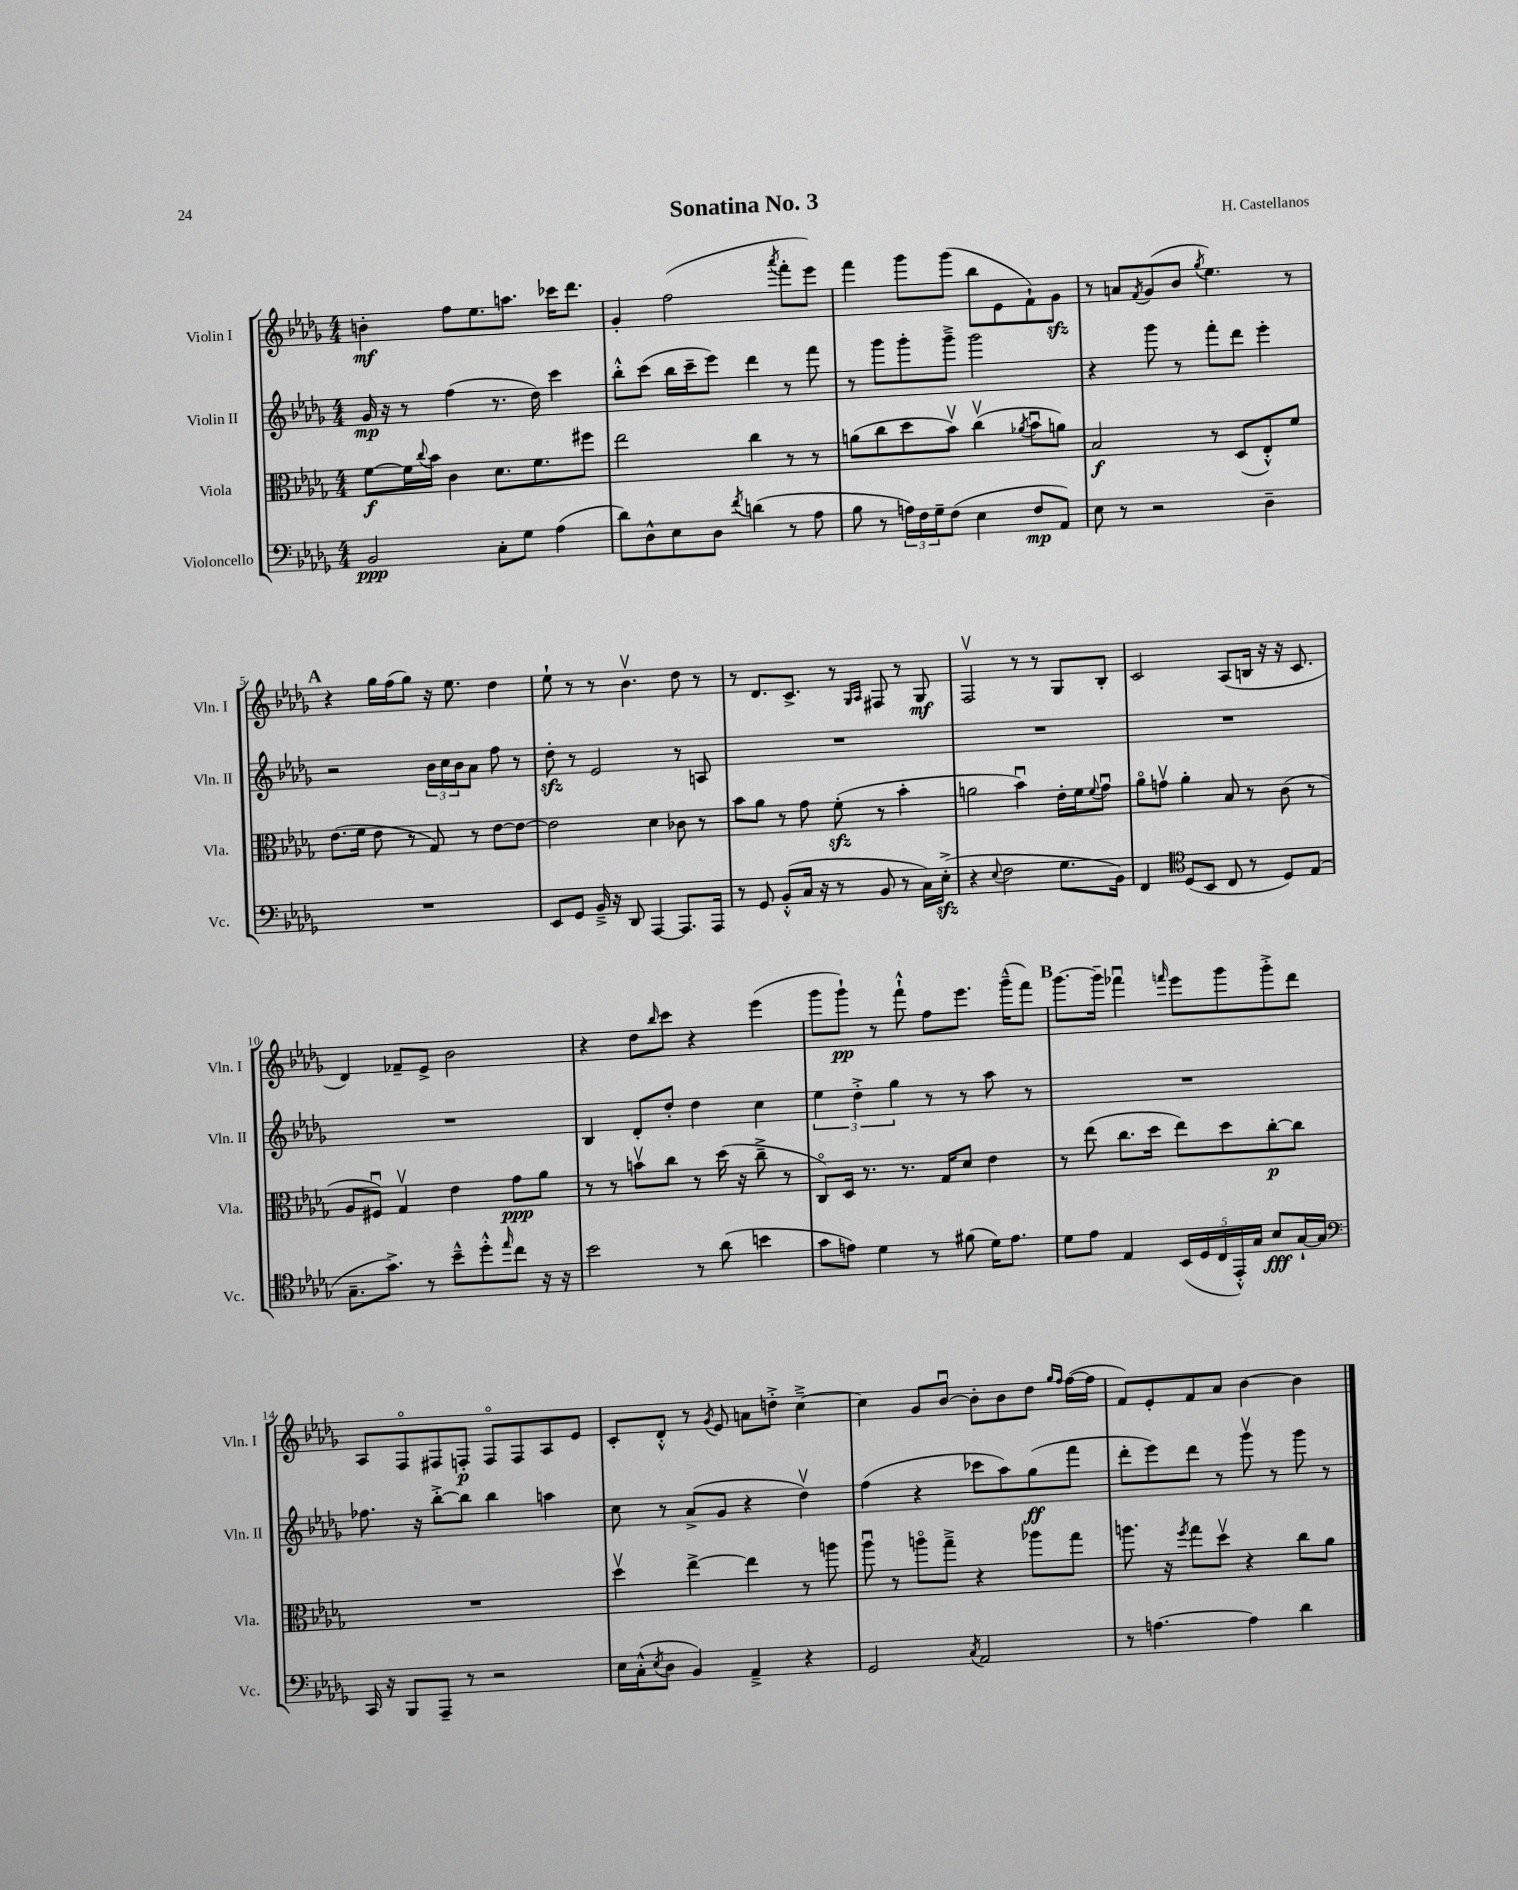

**kern	**dynam	**kern	**dynam	**kern	**dynam	**kern	**dynam
*part4	*part4	*part3	*part3	*part2	*part2	*part1	*part1
*staff4	*staff4	*staff3	*staff3	*staff2	*staff2	*staff1	*staff1
*I"Violoncello	*	*I"Viola	*	*I"Violin II	*	*I"Violin I	*
*I'Vc.	*	*I'Vla.	*	*I'Vln. II	*	*I'Vln. I	*
*clefF4	*	*clefC3	*	*clefG2	*	*clefG2	*
*k[b-e-a-d-g-]	*	*k[b-e-a-d-g-]	*	*k[b-e-a-d-g-]	*	*k[b-e-a-d-g-]	*
*M4/4	*	*M4/4	*	*M4/4	*	*M4/4	*
=1	=1	=1	=1	=1	=1	=1	=1
2BB-/	ppp	[8f\L	f	16g-/	mp	4bn'\	mf
.	.	.	.	16r	.	.	.
.	.	16f\L]	.	8r	.	.	.
.	.	8qqcc/	.	.	.	.	.
.	.	16b-\JJ	.	.	.	.	.
.	.	4c\	.	(4ff\	.	8ff\L	.
.	.	.	.	.	.	8.ee-\	.
8C'\L	.	8.d-\L	.	8.r	.	.	.
.	.	.	.	.	.	8.aan\J	.
8G-\J	.	.	.	.	.	.	.
.	.	8.f\	.	16dd-\)	.	.	.
(4A-\	.	.	.	4ccc\	.	16ccc-X\KL	.
.	.	.	.	.	.	8.ddd-\J	.
.	.	8ff#X\J	.	.	.	.	.
=2	=2	=2	=2	=2	=2	=2	=2
8d-\L)	.	2ee-\	.	8bb-'^^\L	.	4g-'/	.
8D-^^\	.	.	.	(8ccc\J	.	.	.
8E-\	.	.	.	16bb-\LL	.	(2ff\	.
.	.	.	.	16ccc~\J	.	.	.
8D-\J	.	.	.	8eee-\J)	.	.	.
8qf/	.	.	.	.	.	.	.
(4dn\	.	4cc\	.	4ddd-\	.	.	.
.	.	.	.	.	.	8qaaa-/	.
8r	.	8r	.	8r	.	8fff'\L	.
8A-\	.	8r	.	8fff\	.	8eee-\J)	.
=3	=3	=3	=3	=3	=3	=3	=3
8B-\	.	(8an\L	.	8r	.	4fff\	.
8r	.	8cc\	.	8ggg-\L	.	.	.
24An\LL)	.	8dd-\	.	8ggg-'\	.	8ggg-\L	.
24F\	.	.	.	.	.	.	.
24G-~\J	.	.	.	.	.	.	.
(8F\J	.	8b-v\J)	.	8ggg-~^\J	.	(8ggg-\J	.
4E-\	.	(4ccv\	.	2ggg-\	.	8bb-\L	.
.	.	.	.	.	.	8e-\	.
.	.	8qa-X/	.	.	.	.	.
8F/L	mp	8b-u\L	.	.	.	8f`\)	.
8AA-/J)	.	8an\J)	.	.	.	8g-zz\J	.
=4	=4	=4	=4	=4	=4	=4	=4
8E-\	.	2B-/	f	4r	.	8r	.
8r	.	.	.	.	.	8an/L	.
.	.	.	.	.	.	8qf/	.
2r	.	.	.	8ggg-\	.	(8g-/	.
.	.	.	.	8r	.	8b-/J	.
.	.	.	.	.	.	8qgg-/	.
.	.	8r	.	8fff'\L	.	4.ee-\)	.
.	.	(8D-/L	.	8ddd-\J	.	.	.
4D-~\	.	8E-'^^/)	.	4eee-'\	.	.	.
.	.	8f/J	.	.	.	8r	.
!!LO:LB:g=z
!!LO:REH:place=s1:t=A
=5	=5	=5	=5	=5	=5	=5	=5
1r	.	(8.e-\L	.	2r	.	4r	.
.	.	16f\Jk	.	.	.	.	.
.	.	8e-\	.	.	.	16gg-\LL	.
.	.	.	.	.	.	(16ff\J	.
.	.	8r	.	.	.	8gg-\J)	.
.	.	8G-/)	.	24b-\LL	.	16r	.
.	.	.	.	24cc\	.	.	.
.	.	.	.	.	.	8.ee-\	.
.	.	.	.	24b-\J	.	.	.
.	.	8r	.	8a-\J	.	.	.
.	.	[8e-\L	.	8ff\	.	4dd-\	.
.	.	8e-\J_	.	8r	.	.	.
=6	=6	=6	=6	=6	=6	=6	=6
8EE-/L	.	2e-\]	.	8dd-zz'\	.	8ee-`\	.
8GG-/J	.	.	.	8r	.	8r	.
16BB-~^/	.	.	.	2e-/	.	8r	.
16r	.	.	.	.	.	.	.
8DD-/	.	.	.	.	.	4.b-v\	.
[4AAA-/	.	4d-\	.	.	.	.	.
8.AAA-/L]	.	8c-X\	.	8r	.	8dd-\	.
.	.	8r	.	8An/	.	8r	.
16AAA-/Jk	.	.	.	.	.	.	.
=7	=7	=7	=7	=7	=7	=7	=7
8r	.	8b-\L	.	1r	.	8r	.
8GG-/	.	8a-\J	.	.	.	8.d-/L	.
(8BB-'^^/L	.	8r	.	.	.	.	.
.	.	.	.	.	.	8.c^/J	.
16C/Jk	.	8g-\	.	.	.	.	.
16r	.	.	.	.	.	.	.
8r	.	(8fzz'\	.	.	.	8r	.
.	.	.	.	.	.	16qqG-/LL	.
.	.	.	.	.	.	16qqA-/JJ	.
8BB-/	.	8r	.	.	.	8F#X/	.
8r	.	4b-'\	.	.	.	8r	.
16C\LL)	.	.	.	.	.	8G-/	mf
(16E-zz'^\JJ	.	.	.	.	.	.	.
=8	=8	=8	=8	=8	=8	=8	=8
4r	.	2an\	.	1r	.	2Fv/	.
8qqE-/	.	.	.	.	.	.	.
2F\	.	.	.	.	.	.	.
.	.	4b-u\)	.	.	.	8r	.
.	.	.	.	.	.	8r	.
8.G-\L	.	16e-'\LL	.	.	.	8G-/L	.
.	.	16f\J	.	.	.	.	.
.	.	8qqf/	.	.	.	.	.
.	.	8g-u\J	.	.	.	8B-'/J	.
16BB-\Jk)	.	.	.	.	.	.	.
=9	=9	=9	=9	=9	=9	=9	=9
4FF/	.	8a-\L	.	1r	.	2c/	.
.	.	8gnv\J	.	.	.	.	.
*clefC4	*	*	*	*	*	*	*
(8D-/L	.	4a-'\	.	.	.	.	.
8BB-/J	.	.	.	.	.	.	.
8C/	.	8B-/	.	.	.	(8A-/L	.
8r	.	8r	.	.	.	16Bn/Jk	.
.	.	.	.	.	.	16r	.
8D-/L)	.	(8c\	.	.	.	16r	.
.	.	.	.	.	.	8.c/	.
(8E-/J	.	8r	.	.	.	.	.
!!LO:LB:g=z
=10	=10	=10	=10	=10	=10	=10	=10
8.G-~\L	.	8A-/L	.	1r	.	4d-/)	.
.	.	8F#Xu/J)	.	.	.	.	.
8.g-^\J)	.	.	.	.	.	.	.
.	.	4G-v/	.	.	.	8f-X~/L	.
8r	.	.	.	.	.	8e-^/J	.
8b-~^^\L	.	4e-\	.	.	.	2b-\	.
8dd-'^^\	.	.	.	.	.	.	.
16qqee-/	.	.	.	.	.	.	.
8cc\J	.	8g-\L	ppp	.	.	.	.
16r	.	8a-\J	.	.	.	.	.
16r	.	.	.	.	.	.	.
=11	=11	=11	=11	=11	=11	=11	=11
2b-\	.	8r	.	4B-/	.	4r	.
.	.	8r	.	.	.	.	.
.	.	8bnv\L	.	8d-'/L	.	8dd-\L	.
.	.	.	.	.	.	16qqbb-/	.
.	.	8cc\J	.	8dd-'/J	.	8ccc\J	.
8r	.	8r	.	4dd-\	.	4r	.
(8a-\	.	(16dd-\	.	.	.	.	.
.	.	16r	.	.	.	.	.
4bn\	.	8cc~^\	.	4cc\	.	(4eee-\	.
.	.	8r	.	.	.	.	.
=12	=12	=12	=12	=12	=12	=12	=12
8g-\L	.	8C/L)	.	6ee-\	.	8ggg-\L	.
8en\J)	.	16D-/Jk	.	.	.	8ggg-`\J)	pp
.	.	.	.	6dd-'^\	.	.	.
.	.	8.r	.	.	.	.	.
4d-\	.	.	.	.	.	8r	.
.	.	.	.	6gg-\	.	.	.
.	.	8.r	.	.	.	8fff`^^\	.
8r	.	.	.	8r	.	8ff\L	.
.	.	16G-/KL	.	.	.	.	.
(8f#X\	.	8d-/J	.	8r	.	8.eee-\J	.
16d-\KL)	.	4e-\	.	8aa-\	.	.	.
8.e\J	.	.	.	.	.	(16ggg-~^^\KL	.
.	.	.	.	8r	.	8fff\J)	.
!!LO:REH:place=s1:t=B
=13	=13	=13	=13	=13	=13	=13	=13
8d-\L	.	8r	.	1r	.	[8.ggg-\L	.
8e-\J	.	(8ee-\	.	.	.	.	.
.	.	.	.	.	.	16ggg-~\Jk]	.
4E-/	.	8.cc\L	.	.	.	4fff-Xu\	.
.	.	16dd-\Jk	.	.	.	.	.
.	.	.	.	.	.	16qqfffn/	.
(20BB-/LL	.	8ee-\L)	.	.	.	8eee-\L	.
20D-/	.	.	.	.	.	.	.
20C/	.	.	.	.	.	.	.
.	.	8dd-\	.	.	.	8ggg-\	.
20EE-'^^/)	.	.	.	.	.	.	.
20G-/JJ	.	.	.	.	.	.	.
8B-/L	fff	[8cc'\	p	.	.	8ggg-'^\	.
[16G-`/L	.	8cc\J]	.	.	.	8ddd-\J	.
16G-/JJ]	.	.	.	.	.	.	.
!!LO:LB:g=z
=14	=14	=14	=14	=14	=14	=14	=14
*clefF4	*	*	*	*	*	*	*
16CC/	.	1r	.	8.ff-X\	.	8A-/L	.
16r	.	.	.	.	.	.	.
8BBB-/L	.	.	.	.	.	8F/	.
.	.	.	.	16r	.	.	.
8AAA-~/J	.	.	.	[8bb-'^\L	.	8F#X/	.
8r	.	.	.	8bb-\J]	.	8Fn'/J	p
2r	.	.	.	4bb-\	.	8F/L	.
.	.	.	.	.	.	8F/	.
.	.	.	.	4aan\	.	8A-/	.
.	.	.	.	.	.	8e-/J	.
=15	=15	=15	=15	=15	=15	=15	=15
16E-\LL	.	4dd-v\	.	8cc\	.	8c'/L	.
(16C'^^\J	.	.	.	.	.	.	.
8qE-/	.	.	.	.	.	.	.
8D-\J	.	.	.	8r	.	8d-'^^/J	.
4BB-/)	.	[4ee-^\	.	(8a-^/L	.	8r	.
.	.	.	.	.	.	8qg-/	.
.	.	.	.	8g-/J	.	8e-/	.
4AA-~^/	.	4ee-\]	.	4r	.	8an\L	.
.	.	.	.	.	.	8ddn'^\J	.
4r	.	8r	.	4dd-v\)	.	[4cc~^\	.
.	.	8aan\	.	.	.	.	.
=16	=16	=16	=16	=16	=16	=16	=16
2GG-/	.	8aa-u\	.	(4ff\	.	4cc\]	.
.	.	8r	.	.	.	.	.
.	.	8aan\L	.	4r	.	8g-/L	.
.	.	8gg-~^\J	.	.	.	[8b-u/J	.
8qC/	.	.	.	.	.	.	.
2AA-/	.	4r	.	8ccc-X\L	.	8b-'\L]	.
.	.	.	.	8aa-\)	.	8b-\	.
.	.	8aa-X\L	.	(8gg-\	ff	8dd-\J	.
.	.	.	.	.	.	16qqgg-/LL	.
.	.	.	.	.	.	16qqff/JJ	.
.	.	8gg-\J	.	8fff\J	.	([16ff\LL	.
.	.	.	.	.	.	16ff\JJ]	.
=17	=17	=17	=17	=17	=17	=17	=17
8r	.	8.aan\	.	8ddd-'\L	.	8f/L)	.
[4.An\	.	.	.	8eee-\)	.	8e-'/	.
.	.	16r	.	.	.	.	.
.	.	8qff/	.	.	.	.	.
.	.	8gg-\L	.	8ddd-\J	.	8f/	.
.	.	8dd-v\J	.	8r	.	8a-/J	.
4A\]	.	4r	.	8ggg-v\	.	[4b-\	.
.	.	.	.	8r	.	.	.
4d-\	.	8cc\L	.	8ggg-\	.	4b-\]	.
.	.	8a-\J	.	8r	.	.	.
==	==	==	==	==	==	==	==
*-	*-	*-	*-	*-	*-	*-	*-
